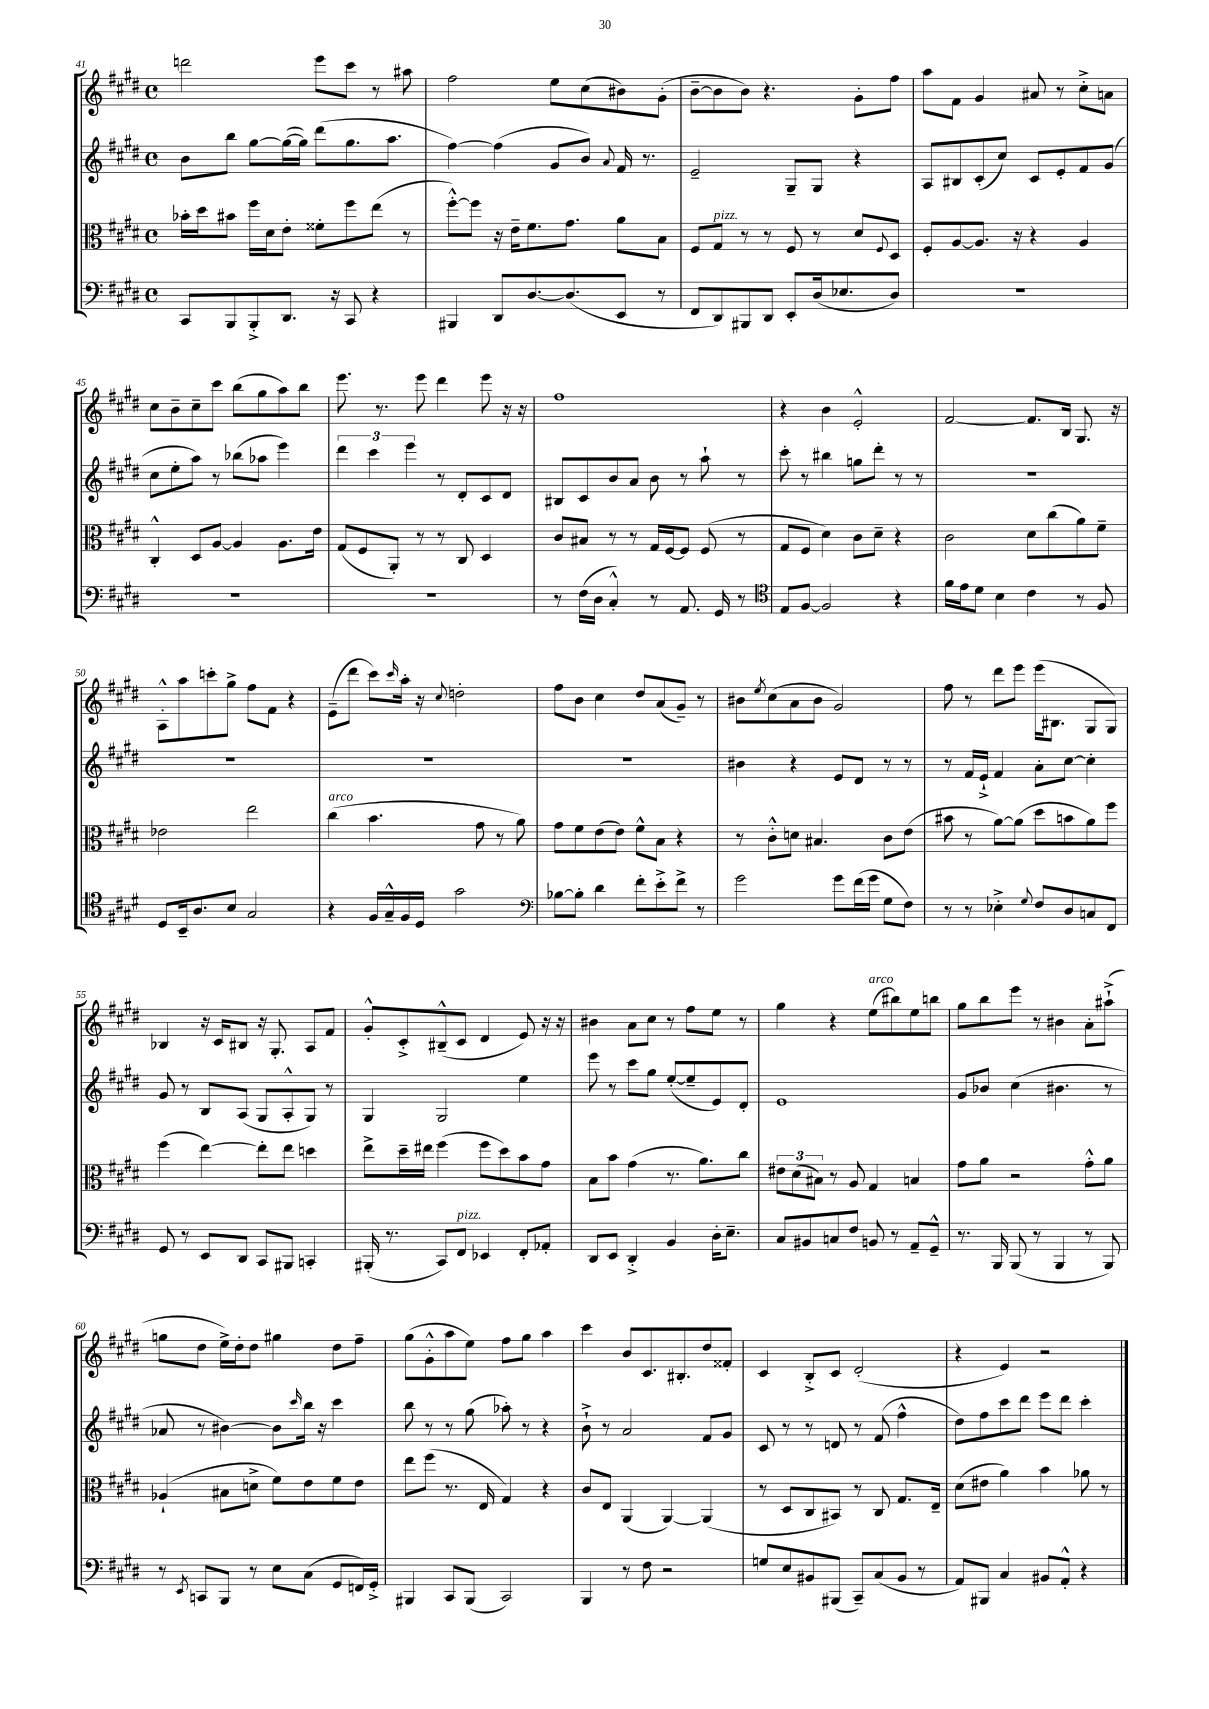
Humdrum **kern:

**kern	**kern	**kern	**kern
*part4	*part3	*part2	*part1
*staff4	*staff3	*staff2	*staff1
*clefF4	*clefC3	*clefG2	*clefG2
*k[f#c#g#d#]	*k[f#c#g#d#]	*k[f#c#g#d#]	*k[f#c#g#d#]
*M4/4	*M4/4	*M4/4	*M4/4
*met(c)	*met(c)	*met(c)	*met(c)
=41	=41	=41	=41
8CC#/L	16b-X'\LL	8b\L	2dddn\
.	16dd#\J	.	.
8BBB/	8b#X\J	8bb\J	.
8BBB'^/	16ff#\LL	[8gg#\L	.
.	16d#\J	.	.
8.DD#/J	8e'\J	(16gg#\L_	.
.	.	16gg#\JJ])	.
.	8f##X'\L	(8ddd#\L	8eee\L
16r	.	.	.
8CC#/	8ff#\	8.gg#\	8ccc#\J
4r	(8ee\J	.	8r
.	.	8.aa\J	.
.	8r	.	8aa#X\
=42	=42	=42	=42
4BBB#X/	[8ff#'^^\L)	[4ff#\)	2ff#\
.	8ff#\J]	.	.
8DD#/L	16r	(4ff#\]	.
.	16e~\KL	.	.
[8.D#/	8.f#\	.	.
.	.	8g#/L	8ee\L
(8.D#/]	8.g#\J	.	.
.	.	8b/J)	(8cc#\
.	.	8qqa/	.
8EE/J	8a\L	16f#/	8b#X\)
.	.	8.r	.
8r	8B\J	.	(8g#'\J
=43	=43	=43	=43
8FF#/L	8F#/L	2e~/	[8b~\L
!	!LO:TX:a:i:t=pizz.	!	!
8DD#/)	8G#/J	.	8b\]
8BBB#X/	8r	.	8b\J)
8DD#/J	8r	.	4.r
8EE'/L	8F#/	8G#~/L	.
(16D#/k	8r	8G#/J	.
8.E-X/	.	.	.
.	8d#/L	4r	8g#'\L
.	8qqF#/	.	.
8D#/J)	8D#/J	.	8ff#\J
=44	=44	=44	=44
1r	8F#'/L	8A/L	8aa\L
.	[8A/	8B#X/	8f#\J
.	8.A/J]	(8c#'/	4g#/
.	.	8cc#/J)	.
.	16r	.	.
.	4r	8c#/L	8a#X/
.	.	8e'/	8r
.	4A/	8f#/	8cc#'^\L
.	.	(8g#/J	8an\J
!!LO:LB:g=z
=45	=45	=45	=45
1r	4C#'^^/	8cc#\L	8cc#\L
.	.	8ee'\	8b~\
.	8D#/L	8aa\J)	8cc#~\
.	[8A/J	8r	8ccc#\J
.	4A/]	(8bb-X\L	(8bb\L
.	.	8aa-X\J	8gg#\
.	8.A\L	4eee\)	8aa\)
.	.	.	8bb\J
.	16e\Jk	.	.
=46	=46	=46	=46
1r	(8G#/L	6ddd#\	8.eee\
.	8F#/	.	.
.	.	6ccc#\	.
.	.	.	8.r
.	8AA'/J)	.	.
.	.	6eee\	.
.	8r	.	8eee\
.	8r	8r	4ddd#\
.	8C#/	8d#'/L	.
.	4D#/	8c#/	8eee\
.	.	8d#/J	16r
.	.	.	16r
=47	=47	=47	=47
8r	8c#/L	8B#X/L	1ff#
(16F#\LL	8B#X/J	8c#/	.
16D#\JJ	.	.	.
4C#'^^/)	8r	8b/	.
.	8r	8a/J	.
8r	16G#/LL	8b\	.
.	[16F#/J	.	.
8.AA/	8F#/J]	8r	.
.	(8F#/	8aa`\	.
16GG#/	.	.	.
8r	8r	8r	.
=48	=48	=48	=48
*clefC4	*	*	*
8E/L	8G#/L	8ccc#'\	4r
[8F#/J	8F#/J	8r	.
2F#/]	4d#\)	4bb#X\	4b\
.	8c#\L	8ggn\L	2e'^^/
.	8d#~\J	8ddd#'\J	.
4r	4r	8r	.
.	.	8r	.
=49	=49	=49	=49
16f#\LL	2c#\	1r	[2f#/
16e\J	.	.	.
8d#\J	.	.	.
4B\	.	.	.
4c#\	8d#\L	.	8.f#/L]
.	(8cc#\	.	.
.	.	.	16B/Jk
8r	8a\)	.	8.G#/
8F#/	8f#~\J	.	.
.	.	.	16r
!!LO:LB:g=z
=50	=50	=50	=50
8D#/L	2e-X\	1r	8A'^^\L
16BB~/k	.	.	8aa\
8.A/	.	.	.
.	.	.	8cccn'\
8B/J	.	.	8gg#^\J
2G#/	2ee\	.	8ff#\L
.	.	.	8f#\J
.	.	.	4r
=51	=51	=51	=51
!	!LO:TX:a:i:t=arco	!	!
4r	(4cc#\	1r	(8e~\L
.	.	.	8ddd#\J
16F#/LL	4.b\	.	8ccc#\L)
16G#~^^/	.	.	.
.	.	.	16qqccc#/
16F#/	.	.	16aa'\Jk
16D#/JJ	.	.	16r
.	.	.	8qqcc#/
2g#\	.	.	2ddn'\
.	8g#\	.	.
.	8r	.	.
.	8a\)	.	.
=52	=52	=52	=52
*clefF4	*	*	*
[8B-X\L	8g#\L	1r	8ff#\L
8B-'\J]	8f#\	.	8b\J
4d#\	(8e\	.	4cc#\
.	8e\J)	.	.
8f#'\L	8f#^^\L	.	8dd#/L
8e'^\	8B\J	.	(8a/
8f#^\J	4r	.	8g#~/J)
8r	.	.	8r
=53	=53	=53	=53
2g#\	8r	4b#X\	8b#X\L
.	.	.	8qee/
.	8c#'^^\L	.	(8cc#\
.	8dn\J	4r	8a\
.	4.B#X/	.	8b#\J
8g#\L	.	8e/L	2g#/)
(16f#\L	.	8d#/J	.
16g#\JJ	.	.	.
8G#\L	8c#\L	8r	.
8F#\J)	(8e\J	8r	.
=54	=54	=54	=54
8r	8b#X\	8r	8ff#\
8r	8r	16f#/LL	8r
.	.	16e`^/JJ	.
4E-X'^\	[8a\L)	4f#/	8ddd#\L
.	(8a\J]	.	8eee\J
8qqG#/	.	.	.
8F#/L	8dd#\L	8a'\L	(16eee\KL
.	.	.	8.B#X\J
8D#/	8bn\	[8cc#\J	.
8Cn/	8a\)	4cc#'\]	8G#/L
8FF#/J	8ff#\J	.	8G#/J)
!!LO:LB:g=z
=55	=55	=55	=55
8GG#/	(4ff#\	8g#/	4B-X/
8r	.	8r	.
8EE/L	[4ee\)	8B/L	16r
.	.	.	16c#/KL
8DD#/J	.	(8A/J	8B#X/J
8CC#/L	8ee'\L]	8G#/L	16r
.	.	.	8.G#'/
8BBB#X/J	8ee\J	8A'^^/	.
4CCn'/	4ddn\	8G#/J)	8A/L
.	.	8r	8f#/J
=56	=56	=56	=56
(16BBB#X'/	8ee^\L	4G#/	8g#'^^/L
8.r	.	.	.
.	16dd#~\L	.	8c#'^/
.	16ee#X\JJ	.	.
8CC#/L)	(4ff#\	2G#/	(8B#X~^^/
!LO:TX:a:i:t=pizz.	!	!	!
8FF#/J	.	.	8c#/J
4EE-X/	8ff#\L	.	4d#/
.	8dd#\)	.	.
8FF#'/L	8b\	4ee\	8e/)
8AA-X'/J	8g#\J	.	16r
.	.	.	16r
=57	=57	=57	=57
8DD#/L	8B\L	8eee\	4b#X\
8EE/J	8b\J	8r	.
4DD#'^/	(4g#\	8ccc#\L	8a\L
.	.	8gg#\J	8cc#\J
4BB/	8.r	([8ee'/L	8r
.	.	8ee~/]	8ff#\L
.	8.a\L)	.	.
16D#'\KL	.	8e/)	8ee\J
8.E~\J	.	.	.
.	8cc#\J	8d#'/J	8r
=58	=58	=58	=58
8C#/L	12e#X\L	1e	4gg#\
.	(12d#\	.	.
8BB#X/	.	.	.
.	12B#X\J)	.	.
8Cn/	8r	.	4r
8F#/J	8A/	.	.
!	!	!	!LO:TX:a:i:t=arco
8BBn/	4G#/	.	(8ee\L
8r	.	.	8bb#X\)
8AA~/L	4Bn/	.	8ee\
8GG#~^^/J	.	.	8bbn\J
=59	=59	=59	=59
8.r	8g#\L	8g#/L	8gg#\L
.	8a\J	8b-X/J	8bb\
16BBB/	.	.	.
(8BBB/	2r	(4cc#\	8eee\J
8r	.	.	8r
4BBB/	.	4.b#X\	4b#X\
8r	8g#'^^\L	.	8a'\L
8BBB/)	8a\J	8r	(8aa#X`^\J
!!LO:LB:g=z
=60	=60	=60	=60
8r	(4A-X`/	8a-X/	8ggn\L
8qEE/	.	.	.
8CCn/L	.	8r	8dd#\J
8BBB/J	8B#X\L	[4b#X\)	16ee^\LL)
.	.	.	16dd#'\J
8r	8dn^\J	.	8dd#\J
8E\L	8f#\L)	8b#\L]	4gg#X\
.	.	16qqccc#/	.
(8C#\J	8e\	16bb\Jk	.
.	.	16r	.
8GG#/L	8f#\	4ccc#\	8dd#\L
16FFn/L)	8e\J	.	8ff#~\J
16GG#'^/JJ	.	.	.
=61	=61	=61	=61
4BBB#X/	8ee\L	8bb\	(8gg#\L
.	(8ff#\J	8r	8g#'^^\
8CC#/L	8.r	8r	8aa\
(8BBB#/J	.	(8gg#\	8ee\J)
.	16E/	.	.
2CC#/)	4G#/)	8aa-X'\)	8ff#\L
.	.	8r	8gg#\J
.	4r	4r	4aa\
=62	=62	=62	=62
4BBB/	8c#/L	8b`^\	4ccc#\
.	8E/J	8r	.
8r	(4AA/	2a/	8b/L
8F#\	.	.	8.c#/
2r	[4AA/)	.	.
.	.	.	8.B#X'/
.	(4AA/]	8f#/L	8dd#/
.	.	8g#/J	8f##X'/J
=63	=63	=63	=63
8Gn/L	8r	8c#/	4c#/
8E/	8D#/L	8r	.
8BB#X/	8C#/	8r	8B'^/L
(8BBB#X/J	8BB#X/J)	8dn/	8c#/J
8CC#~/L)	8r	8r	(2d#'/
(8C#/	8C#/	(8f#/	.
8BB#/J	8.G#/L	4ff#^^\	.
8r	.	.	.
.	16E~/Jk	.	.
=64	=64	=64	=64
8AA/L)	(8d#\L	8dd#\L)	4r
8BBB#X/J	8e#X\J	8ff#\	.
4C#/	4a\)	8ccc#\	4e/)
.	.	8ddd#\J	.
8BB#X/L	4b\	8eee\L	2r
8AA'^^/J	.	8ddd#\J	.
4r	8a-X\	4ccc#'\	.
.	8r	.	.
==	==	==	==
*-	*-	*-	*-
